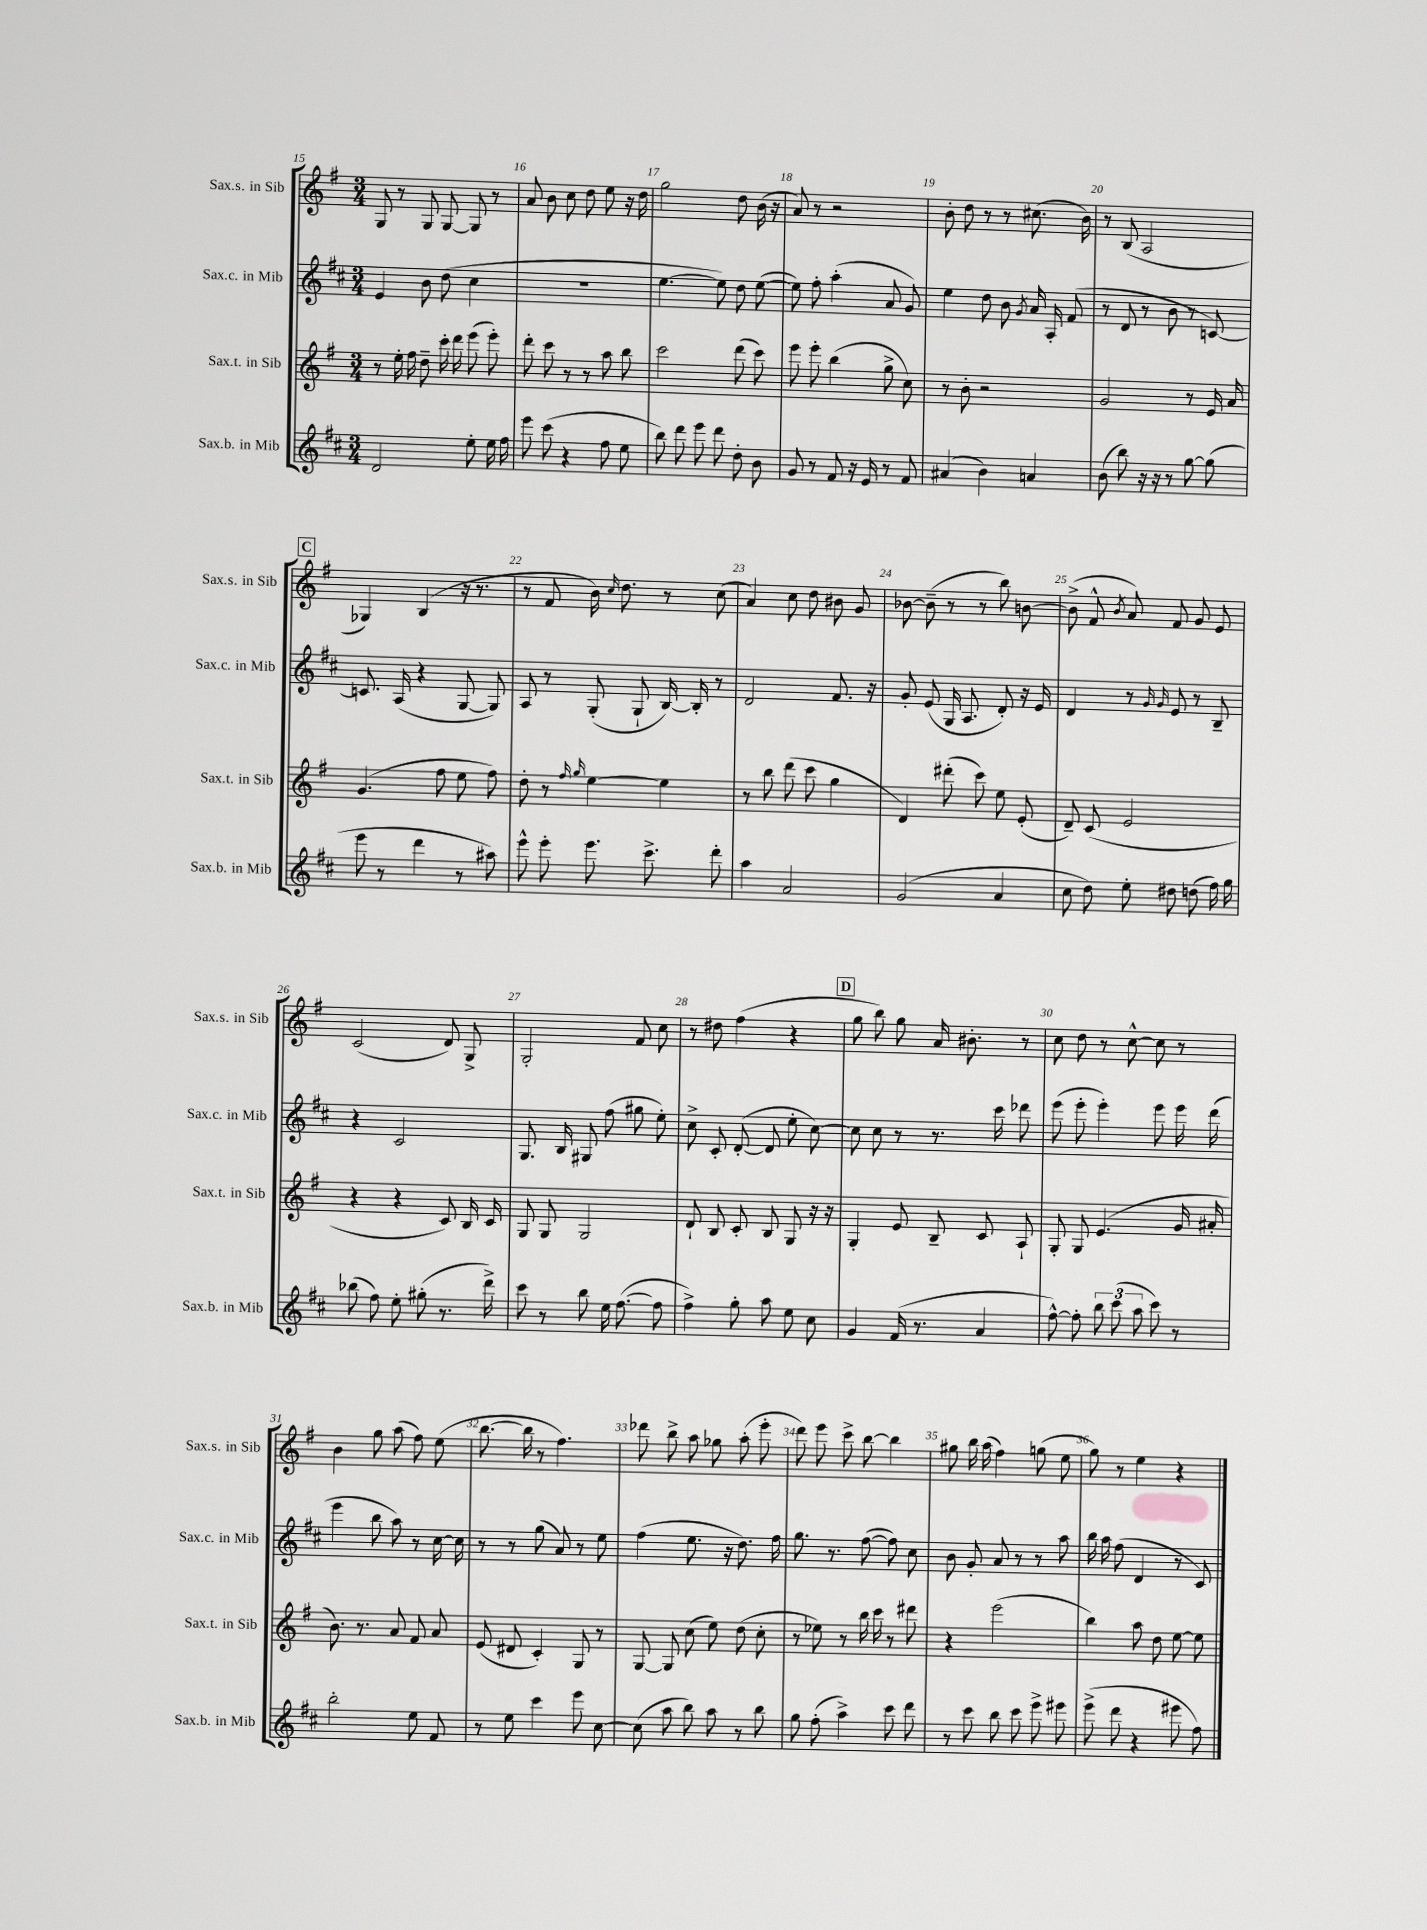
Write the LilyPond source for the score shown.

<<
\new StaffGroup <<
\new Staff = "s0" \with { instrumentName = "Sax.s. in Sib" shortInstrumentName = "Sax.s. in Sib" } {
    \clef treble \key g \major \numericTimeSignature \time 3/4
    \autoBeamOff g8 r8 g8 g8~ g8 r8 |
    a'8 b'8 c''8 d''8 e''8 r16 d''16 |
    g''2 d''8 b'16( r16 |
    a'8) r8 r2 |
    b'8-. d''8 r8 r8 cis''8.( b'16) |
    r8 b8( a2 |
    \mark \markup { \box "C" } ges4) b4( r16 r8. |
    r8 fis'8 b'16) \grace { c''16 } d''8. r8 c''8( |
    a'4) c''8 d''8 bis'8 g'8 |
    bes'8~ bes'8--( r8 r8 b''8) b'8~ |
    b'8->( fis'8-^ \acciaccatura { b'8 } a'8) fis'8 g'8 e'8 |
    c'2( d'8) g8-> |
    g2-. fis'8 c''8 |
    r8 dis''8 fis''4( r4 |
    \mark \markup { \box "D" } g''8 b''8) g''8 a'16 bis'8.-. r8 |
    c''8 d''8 r8 c''8~-^ c''8 r8 |
    b'4 g''8 a''8( fis''8) e''8( |
    b''8.~ b''16 r8 fis''4.) |
    des'''8 b''8-> a''8 ges''8 a''8-.( e'''8-. |
    d'''8) e'''8 c'''8-> b''8~ b''4 |
    gis''8 b''16 a''16( fis''4) g''8( e''8 |
    g''8) r8 e''4 r4 \bar "|." |
}
\new Staff = "s1" \with { instrumentName = "Sax.c. in Mib" shortInstrumentName = "Sax.c. in Mib" } {
    \clef treble \key d \major \numericTimeSignature \time 3/4
    \autoBeamOff e'4 b'8 d''8( cis''4 |
    R2. |
    e''4.~ e''8) d''8 e''8~( |
    e''8) fis''8-. a''4-.( a'8 g'8) |
    e''4 d''8 b'8 \acciaccatura { g'8 } a'16 a16-. fis'8( |
    r8 d'8 r8 b'8 r8 c'8~) |
    \mark \markup { \box "C" } c'8. a16( r4 g8~ g8) |
    a8 r8 g8-.( g8-! b16~) b16-. r8 |
    d'2 fis'8. r16 |
    g'8-. e'8( g16 a8. d'8-.) r16 e'16 |
    d'4 r8 \grace { g'16 g'16 } e'8 r8 b8-- |
    r4 cis'2 |
    g8. b16 gis8 fis''8( gis''8 e''8-.) |
    cis''8-> cis'8-. d'8~-.( d'8 e''8-. cis''8~) |
    \mark \markup { \box "D" } cis''8 cis''8 r8 r8. cis'''16 des'''8 |
    e'''8( e'''8-. e'''4-.) e'''8 e'''16 d'''16( |
    e'''4 b''8 a''8) r8 cis''16~ cis''16 |
    r8 r8 g''8( a'8) r8 e''8 |
    fis''4( e''8. r16 d''8.) fis''16 |
    g''8. r8. fis''8~( fis''8) cis''8 |
    b'8 g'8-. a'8 r8 r8 a''8 |
    b''16 a''16 fis''8( d'4 r8 cis'8) \bar "|." |
}
\new Staff = "s2" \with { instrumentName = "Sax.t. in Sib" shortInstrumentName = "Sax.t. in Sib" } {
    \clef treble \key g \major \numericTimeSignature \time 3/4
    \autoBeamOff r8 e''16-. fis''16 d''8-- c'''16-. d'''16 e'''8( e'''8-.) |
    d'''8-. c'''8 r8 r8 a''8 b''8 |
    c'''2 d'''8( c'''8) |
    e'''8 e'''8-. b''4( g''8-> c''8) |
    r8 b'8-. r2 |
    g'2 r8 e'16 a'16 |
    \mark \markup { \box "C" } g'4.( fis''8 e''8 fis''8) |
    d''8-. r8 \grace { fis''16 g''16 } e''4~ e''4 |
    r8 b''8 d'''8( c'''8 g''4 |
    d'4) dis'''8-.( c'''8) e''8 e'8-.( |
    d'8--) c'8( e'2 |
    r4 r4 c'8) b16 c'16 |
    g8 g8 g2 |
    d'8-! b8 c'8-. b8 g8 r16 r16 |
    \mark \markup { \box "D" } g4-. e'8 b8-- c'8 a8-! |
    g8-. g8 e'4.( g'16 ais'16-. |
    b'8.) r8. a'8 fis'8 a'8 |
    e'8( dis'8 c'4-.) g8 r8 |
    g8~ g8 c''8( e''8) d''8( c''8-. |
    r8 ees''8) r8 b''16 c'''16 r8 dis'''8 |
    r4 e'''2( |
    b''4) a''8 d''8 e''8~ e''8 \bar "|." |
}
\new Staff = "s3" \with { instrumentName = "Sax.b. in Mib" shortInstrumentName = "Sax.b. in Mib" } {
    \clef treble \key d \major \numericTimeSignature \time 3/4
    \autoBeamOff d'2 e''8-. e''16 fis''16 |
    e'''8 cis'''8( r4 fis''8 e''8 |
    b''8) d'''8 e'''8 d'''8 d''8-. b'8 |
    g'8 r8 fis'8 r16 e'16 r8 fis'8 |
    ais'4( b'4) a'4 |
    b'8( b''8) r16 r16 r8 g''8~ g''8( |
    \mark \markup { \box "C" } e'''8 r8 d'''4 r8 ais''8) |
    e'''8-^ e'''8-. e'''8. cis'''8.-> d'''8-. |
    a''4 a'2 |
    g'2( a'4 |
    cis''8 d''8) e''8-. dis''8 d''8( fis''16) g''16 |
    bes''8( fis''8) e''8-. gis''8-.( r8. d'''16->) |
    cis'''8 r8 b''8 e''16 fis''8.~( fis''8 |
    fis''4->) g''8-. a''8 e''8 cis''8 |
    \mark \markup { \box "D" } g'4 fis'16( r8. a'4 |
    fis''8~-^) fis''8-. \tuplet 3/2 { b''8 cis'''8( a''8 } cis'''8) r8 |
    b''2-. e''8 fis'8 |
    r8 e''8 cis'''4 e'''8 cis''8~ |
    cis''8( a''8 b''8) a''8 r8 b''8 |
    g''8 fis''8-.( a''4->) cis'''8 d'''8 |
    r8 cis'''8 b''8 cis'''8 e'''8-> eis'''8 |
    e'''8->( d'''8 r4 eis'''8 fis''8) \bar "|." |
}
>>
>>
\layout { \context { \Score currentBarNumber = #15 \override BarNumber.break-visibility = ##(#f #t #t) barNumberVisibility = #all-bar-numbers-visible } }
